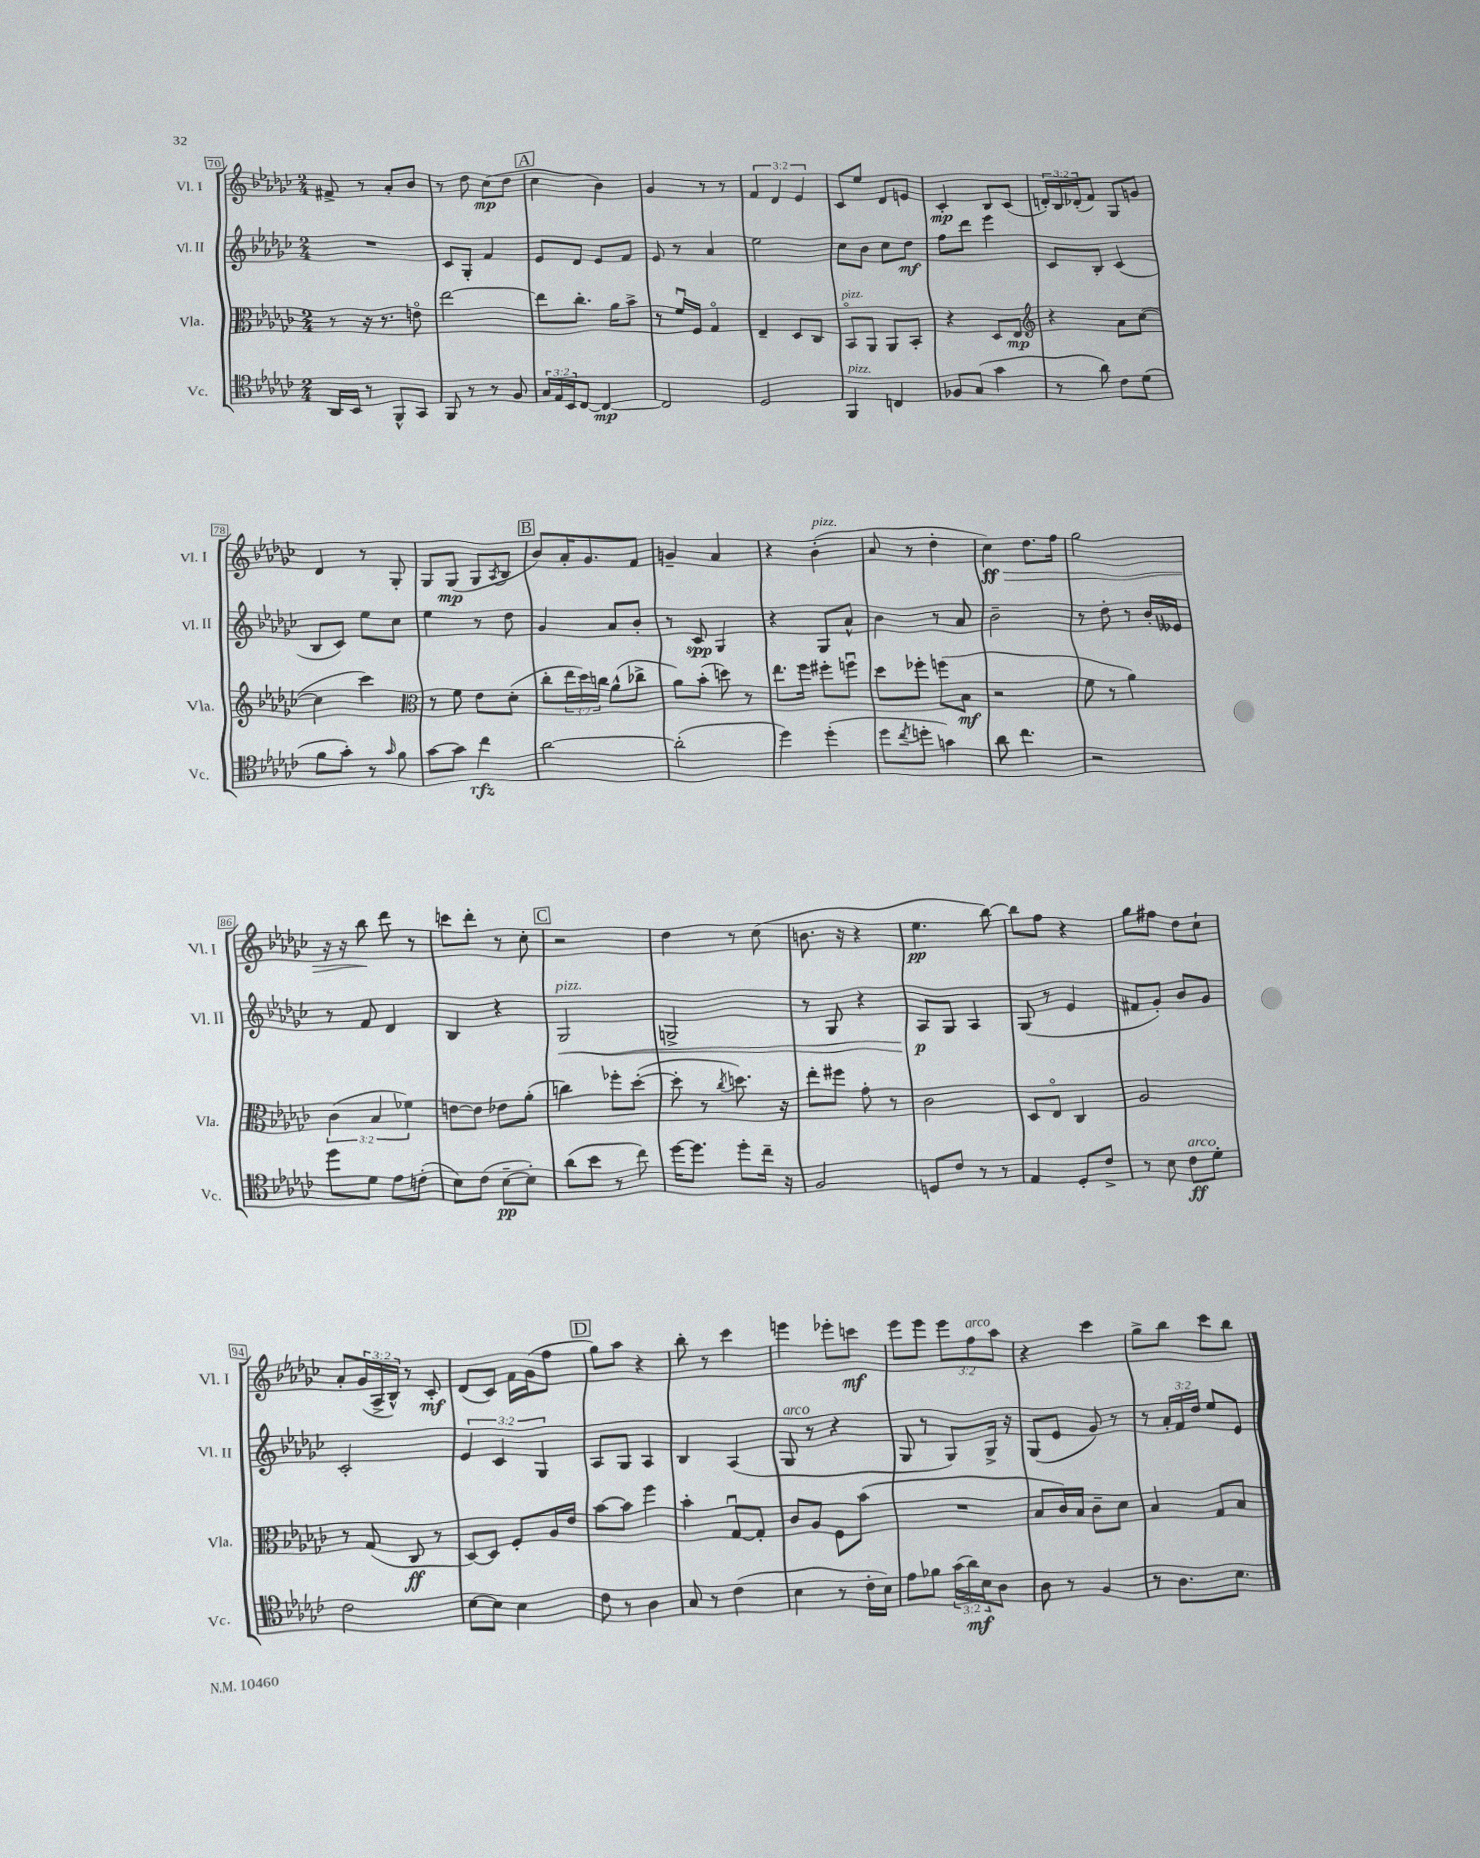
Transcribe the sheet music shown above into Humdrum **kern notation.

**kern	**dynam	**kern	**dynam	**kern	**dynam	**kern	**dynam
*part4	*part4	*part3	*part3	*part2	*part2	*part1	*part1
*staff4	*staff4	*staff3	*staff3	*staff2	*staff2	*staff1	*staff1
*I"Vc.	*	*I"Vla.	*	*I"Vl. II	*	*I"Vl. I	*
*I'Vc.	*	*I'Vla.	*	*I'Vl. II	*	*I'Vl. I	*
*clefC4	*	*clefC3	*	*clefG2	*	*clefG2	*
*k[b-e-a-d-g-c-]	*	*k[b-e-a-d-g-c-]	*	*k[b-e-a-d-g-c-]	*	*k[b-e-a-d-g-c-]	*
*M2/4	*	*M2/4	*	*M2/4	*	*M2/4	*
=70	=70	=70	=70	=70	=70	=70	=70
16AA-/LL	.	8r	.	2r	.	8f#X^/	.
16BB-/JJ	.	.	.	.	.	.	.
8r	.	16r	.	.	.	8r	.
.	.	8.r	.	.	.	.	.
8FF^^/L	.	.	.	.	.	8a-'/L	.
8GG-/J	.	8en\	.	.	.	8b-/J	.
=71	=71	=71	=71	=71	=71	=71	=71
8FF/	.	[2ee-\	.	8c-/L	.	8r	.
8r	.	.	.	8G-'/J	.	8dd-\	.
8r	.	.	.	4f/	.	(8cc-\L	mp
8F/	.	.	.	.	.	8dd-\J	.
!!LO:REH:place=s1:t=A
=72	=72	=72	=72	=72	=72	=72	=72
24G-/LL	.	8ee-\L]	.	8e-/L	.	4cc-\	.
24E-/	.	.	.	.	.	.	.
24BB-/J	.	.	.	.	.	.	.
[8C-/J	.	8.cc-'\J	.	8d-/J	.	.	.
4C-/_	mp	.	.	8e-/L	.	4b-\)	.
.	.	16a-\KL	.	.	.	.	.
.	.	8b-^\J	.	8f/J	.	.	.
=73	=73	=73	=73	=73	=73	=73	=73
2C-/]	.	8r	.	8e-/	.	4g-/	.
.	.	16fu/LL	.	8r	.	.	.
.	.	16F/JJ	.	.	.	.	.
.	.	4G-/	.	4a-/	.	8r	.
.	.	.	.	.	.	8r	.
=74	=74	=74	=74	=74	=74	=74	=74
2D-/	.	4E-~/	.	2ee-\	.	6f/	.
.	.	.	.	.	.	6d-/	.
.	.	8D-/L	.	.	.	.	.
.	.	.	.	.	.	6e-/	.
.	.	8C-/J	.	.	.	.	.
=75	=75	=75	=75	=75	=75	=75	=75
!	!	!LO:TX:a:i:t=pizz.	!	!	!	!	!
!LO:TX:a:i:t=pizz.	!	!	!	!	!	!	!
4FF/	.	8BB-/L	.	8cc-\L	.	8c-/L	.
.	.	8AA-/J	.	8b-\J	.	8ee-/J	.
4Cn/	.	8AA-/L	.	8cc-\L	.	8d-/L	.
.	.	8BB-'/J	.	8dd-\J	mf	8en/J	.
=76	=76	=76	=76	=76	=76	=76	=76
8F-X/L	.	4r	.	8ff\L	.	4c-'/	mp
(8G-/J	.	.	.	8ddd-\J	.	.	.
4g-\	.	8D-/L	.	4eee-\	.	8B-/L	.
.	.	8E-/J	mp	.	.	(8c-/J	.
=77	=77	=77	=77	=77	=77	=77	=77
*	*	*clefG2	*	*	*	*	*
8r	.	4r	.	8c-/L	.	24dn'/LL)	.
.	.	.	.	.	.	24B-/	.
.	.	.	.	.	.	(24d-X'/J	.
8a-\)	.	.	.	8B-'/J	.	8f/J)	.
8c-\L	.	8a-\L	.	(4c-/	.	8G-/L	.
(8d-\J	.	([8cc-\J	.	.	.	8gn/J	.
!!LO:LB:g=z
=78	=78	=78	=78	=78	=78	=78	=78
8f\L	.	4cc-\]	.	8B-/L	.	4d-/	.
8g-'\J)	.	.	.	8c-/J)	.	.	.
8r	.	4ccc-\)	.	8ee-\L	.	8r	.
16qqg-/	.	.	.	.	.	.	.
8f\	.	.	.	8cc-\J	.	8G-'/	.
=79	=79	=79	=79	=79	=79	=79	=79
*	*	*clefC3	*	*	*	*	*
[8g-\L	.	8r	.	4ee-\	.	8G-/L	.
8g-\J]	.	8f\	.	.	.	(8G-/J	mp
4cc-\	rfz	8e-\L	.	8r	.	8G-/L	.
.	.	.	.	.	.	8qA-/	.
.	.	(8d-'\J	.	8dd-\	.	8B-/J	.
!!LO:REH:place=s1:t=B
=80	=80	=80	=80	=80	=80	=80	=80
[2a-\	.	8cc-'\L	.	4g-/	.	8b-/L)	.
.	.	24ee-\L	.	.	.	16a-'/K	.
.	.	24dd-\)	.	.	.	.	.
.	.	.	.	.	.	8.g-/	.
.	.	24ccn\JJ	.	.	.	.	.
.	.	(8a-^^\L	.	8a-/L	.	.	.
.	.	8cc-X^\J	.	8b-'/J	.	8f/J	.
=81	=81	=81	=81	=81	=81	=81	=81
(2a-'\]	.	8a-\L)	.	8r	.	4gn~/	.
.	.	(8b-'\J	.	8c-/	spp	.	.
.	.	8ddn\)	.	4G-/	.	4a-/	.
.	.	8r	.	.	.	.	.
=82	=82	=82	=82	=82	=82	=82	=82
4dd-\)	.	8.ee-\L	.	4r	.	4r	.
.	.	16ff\Jk	.	.	.	.	.
!	!	!	!	!	!	!LO:TX:a:i:t=pizz.	!
(4dd-'\	.	8ff#X'\L	.	8G-/L	.	(4b-'\	.
.	.	8ffnu\J	.	8a-^^/J	.	.	.
=83	=83	=83	=83	=83	=83	=83	=83
8dd-\L	.	8dd-\L	.	4b-\	.	8a-/	.
8qcc-/	.	.	.	.	.	.	.
8ddn'\J	.	8ff-X'\J	.	.	.	8r	.
4gn\)	.	(8ffn\L	.	8r	.	4dd-'\	.
.	.	8B-\J	mf	8a-/	.	.	.
=84	=84	=84	=84	=84	=84	=84	=84
!	!	!	!	!	!	!	!LO:HP:b
8a-\	.	2r	.	2b-~\	.	4cc-\)	> ff
4.cc-\	.	.	.	.	.	.	.
.	.	.	.	.	.	8.dd-\L	.
.	.	.	.	.	.	16ff\Jk	.
=85	=85	=85	=85	=85	=85	=85	=85
2r	.	8f\	.	8r	.	2gg-\	.
.	.	8r	.	8dd-'\	.	.	.
.	.	4a-\)	.	8r	.	.	.
.	.	.	.	16b-'/LL	.	.	.
.	.	.	.	16e--X/JJ	.	.	.
!!LO:LB:g=z
=86	=86	=86	=86	=86	=86	=86	=86
8dd-\L	.	(6c-\	.	8r	.	16r	.
.	.	.	.	.	.	16r	.
8d-\J	.	.	.	8f/	.	8bb-\	.
.	.	6B-/	.	.	.	.	.
8e-\L	.	.	.	4d-/	.	8ddd-\	]
.	.	6f-X\)	.	.	.	.	.
(8cn'\J	.	.	.	.	.	8r	.
=87	=87	=87	=87	=87	=87	=87	=87
8B-\L)	.	[8en\L	.	4B-/	.	8cccn\L	.
(8c-\J	.	8e\J]	.	.	.	8ddd-'\J	.
[8B-~\L	pp	8e-X\L	.	4r	.	8r	.
8B-'\J])	.	(8a-'\J	.	.	.	8cc-'\	.
!!LO:REH:place=s1:t=C
=88	=88	=88	=88	=88	=88	=88	=88
!	!	!	!	!LO:TX:a:i:t=pizz.	!	!	!
!	!	!	!	!	!LO:HP:b	!	!
(8a-\L	.	4ccn\)	.	2G-/	<	2r	.
8b-\J	.	.	.	.	.	.	.
8r	.	8ff-X'\L	.	.	.	.	.
8cc-\)	.	([8dd-'\J	.	.	.	.	.
=89	=89	=89	=89	=89	=89	=89	=89
[16dd-\KL	.	8dd-'\]	.	2Gn^/	.	4dd-\	.
8.dd-\J]	.	.	.	.	.	.	.
.	.	8r	.	.	.	.	.
.	.	8qcc-/	.	.	.	.	.
8dd-'\L	.	8.ddn\)	.	.	.	8r	.
16cc-~\Jk	.	.	.	.	.	(8cc-\	.
16r	.	16r	.	.	.	.	.
=90	=90	=90	=90	=90	=90	=90	=90
2F/	.	8ee-'\L	.	8r	.	8.bn\	.
.	.	8ff#X\J	.	8G-/	.	.	.
.	.	.	.	.	.	16r	.
.	.	8g-'\	.	4r	.	4r	.
.	.	8r	.	.	.	.	.
=91	=91	=91	=91	=91	=91	=91	=91
8Dn/L	.	2c-\	.	8A-/L	p	4.ee-\	pp
8c-/J	.	.	.	8G-/J	[	.	.
8r	.	.	.	4A-/	.	.	.
8r	.	.	.	.	.	[8bb-\)	.
=92	=92	=92	=92	=92	=92	=92	=92
4E-/	.	8D-/L	.	(8G-/	.	8bb-\L]	.
.	.	8E-/J	.	8r	.	8ff\J	.
8D-'/L	.	4C-/	.	4e-/	.	4r	.
8c-^/J	.	.	.	.	.	.	.
=93	=93	=93	=93	=93	=93	=93	=93
8r	.	2A-/	.	8f#X/L	.	8gg-\L	.
8B-\	.	.	.	8g-'/J)	.	8ff#X\J	.
!LO:TX:a:i:t=arco	!	!	!	!	!	!	!
8c-\L	ff	.	.	8b-/L	.	8dd-\L	.
8d-'\J	.	.	.	8g-/J	.	8cc-`\J	.
!!LO:LB:g=z
=94	=94	=94	=94	=94	=94	=94	=94
2c-\	.	8r	.	2c-'/	.	8a-'/L	.
.	.	(8G-/	.	.	.	(24g-/L	.
.	.	.	.	.	.	24A-^/	.
.	.	.	.	.	.	24B-^^/JJ)	.
.	.	8C-/	ff	.	.	8r	.
.	.	8r	.	.	.	8c-'/	mf
=95	=95	=95	=95	=95	=95	=95	=95
[8B-\L	.	[8D-/L)	.	6e-/	.	(8d-/L	.
8B-\J]	.	8D-/J]	.	.	.	8c-/J)	.
.	.	.	.	6c-/	.	.	.
4B-\	.	8F'/L	.	.	.	16f\LL	.
.	.	.	.	.	.	(16g-\J	.
.	.	.	.	6G-/	.	.	.
.	.	16A-/L	.	.	.	8ff\J	.
.	.	16e-/JJ	.	.	.	.	.
!!LO:REH:place=s1:t=D
=96	=96	=96	=96	=96	=96	=96	=96
8c-\	.	[8b-\L	.	8A-/L	.	8gg-\L)	.
8r	.	8b-\J]	.	8G-/J	.	8aa-\J	.
4A-\	.	4ff\	.	4A-/	.	4r	.
=97	=97	=97	=97	=97	=97	=97	=97
8G-/	.	4b-'\	.	4B-/	.	8bb-'\	.
8r	.	.	.	.	.	8r	.
(4c-\	.	[8G-u/L	.	(4A-/	.	4ccc-\	.
.	.	8G-'/J]	.	.	.	.	.
=98	=98	=98	=98	=98	=98	=98	=98
!	!	!	!	!LO:TX:a:i:t=arco	!	!	!
4B-\	.	8c-/L	.	8G-/	.	4eeen\	.
.	.	8A-/J	.	8r	.	.	.
8r	.	8F\L	.	4r	.	8eee-X'\L	.
16c-'\LL	.	(8b-\J	.	.	.	8cccn\J	mf
16B-\JJ)	.	.	.	.	.	.	.
=99	=99	=99	=99	=99	=99	=99	=99
8e-\L	.	2r	.	8G-/	.	8eee-\L	.
8f-X\J	.	.	.	8r	.	8eee-\J	.
(24g-\LL	.	.	.	8G-/L)	.	12eee-\L	.
24a-\)	mf	.	.	.	.	.	.
!	!	!	!	!	!	!LO:TX:a:i:t=arco	!
24B-\J	.	.	.	.	.	12ff\	.
8A-\J	.	.	.	16G-^/Jk	.	.	.
.	.	.	.	.	.	12aa-\J	.
.	.	.	.	16r	.	.	.
=100	=100	=100	=100	=100	=100	=100	=100
8A-\	.	8B-/L	.	(8G-/L	.	4r	.
8r	.	16c-/L)	.	8e-/J	.	.	.
.	.	16B-/JJ	.	.	.	.	.
4F/	.	8c-~\L	.	8g-/)	.	4ccc-\	.
.	.	8d-\J	.	8r	.	.	.
=101	=101	=101	=101	=101	=101	=101	=101
8r	.	4B-/	.	8r	.	8gg-^\L	.
8.A-\L	.	.	.	24a-'/LL	.	8bb-\J	.
.	.	.	.	24f/	.	.	.
.	.	.	.	24dd-/JJ	.	.	.
.	.	8G-/L	.	8ee-/L	.	8ccc-\L	.
8.B-\J	.	.	.	.	.	.	.
.	.	8B-/J	.	8e-/J	.	8bb-\J	.
==	==	==	==	==	==	==	==
*-	*-	*-	*-	*-	*-	*-	*-
